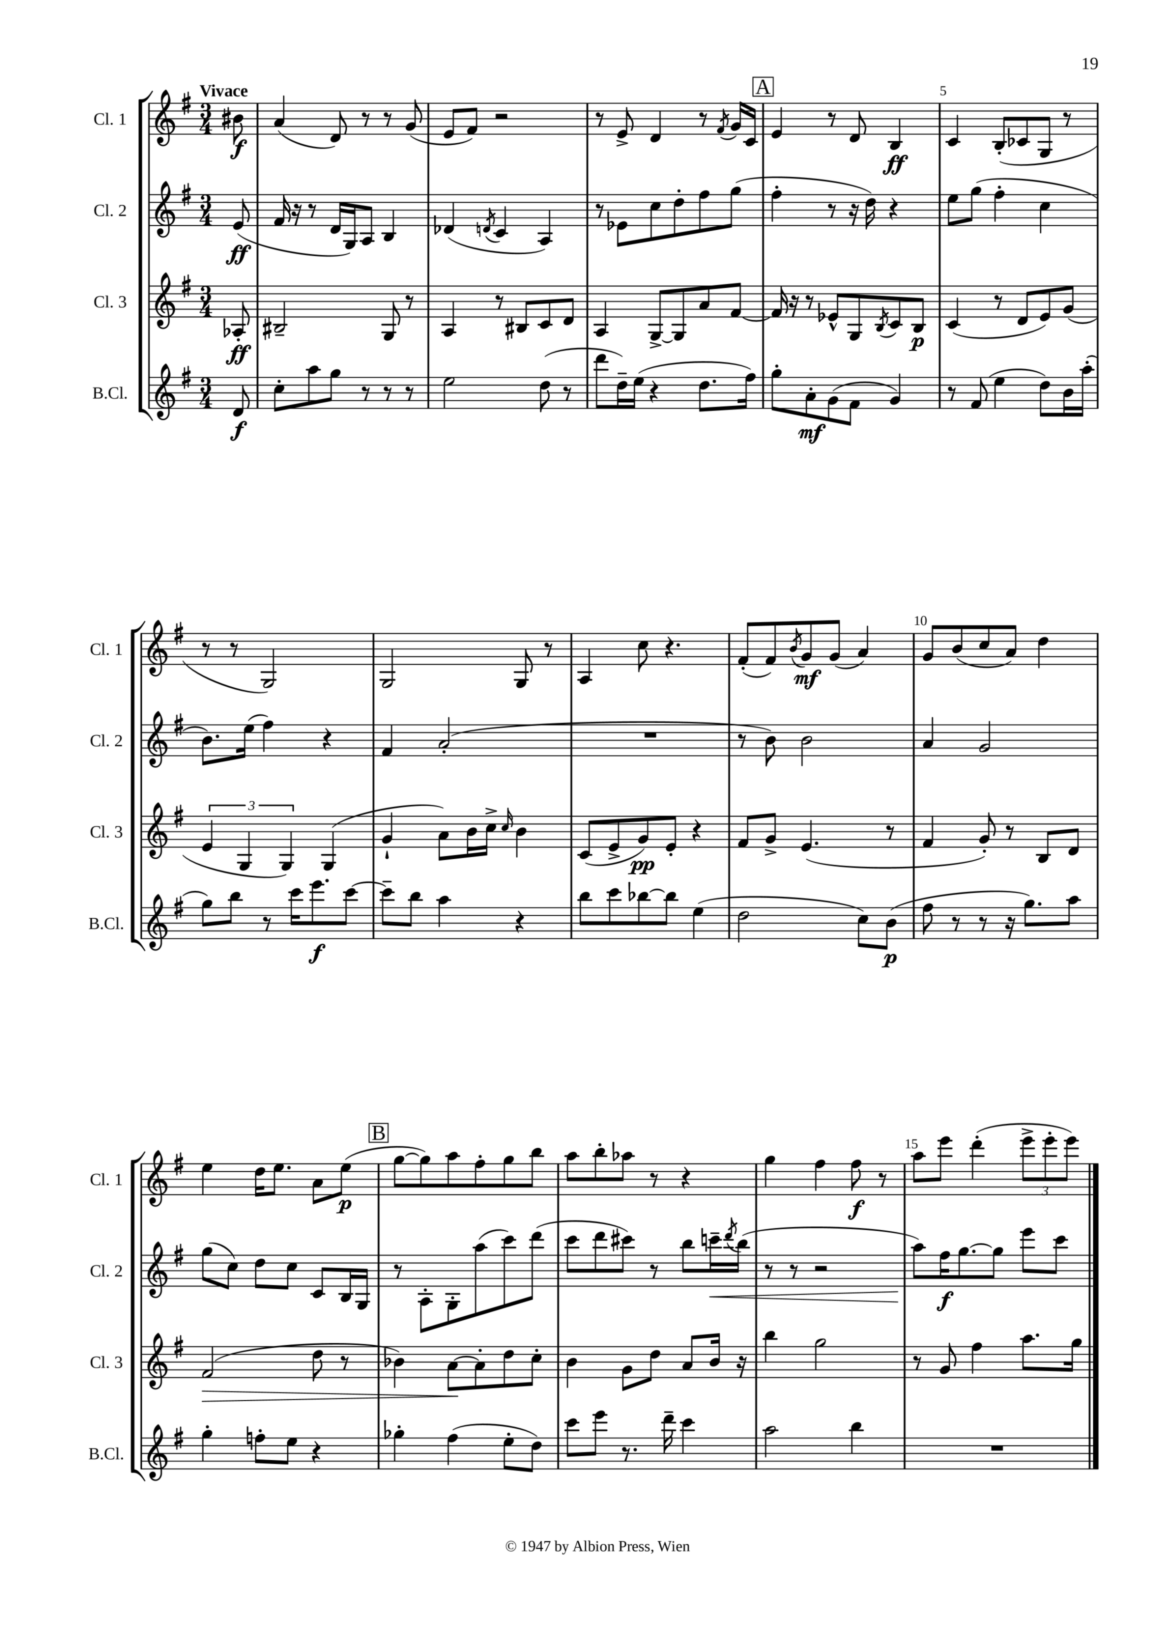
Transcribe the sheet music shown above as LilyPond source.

<<
\new StaffGroup <<
\new Staff = "s0" \with { instrumentName = "Cl. 1" shortInstrumentName = "Cl. 1" } {
    \clef treble \key g \major \numericTimeSignature \time 3/4 \partial 8 \tempo "Vivace"
    bis'8\f |
    a'4( d'8) r8 r8 g'8( |
    e'8 fis'8) r2 |
    r8 e'8-> d'4 r8 \acciaccatura { fis'8 } g'16 c'16 |
    \mark \markup { \box "A" } e'4 r8 d'8 b4\ff |
    c'4 b8-.( ces'8 g8 r8 |
    r8 r8 g2) |
    g2 g8 r8 |
    a4 c''8 r4. |
    fis'8-.( fis'8) \acciaccatura { b'8 } g'8\mf g'8( a'4) |
    g'8 b'8( c''8 a'8) d''4 |
    e''4 d''16 e''8. a'8 e''8\p( |
    \mark \markup { \box "B" } g''8~ g''8) a''8 fis''8-. g''8 b''8 |
    a''8 b''8-. aes''8 r8 r4 |
    g''4 fis''4 fis''8\f r8 |
    a''8 e'''8 d'''4-.( \tuplet 3/2 { e'''8-> e'''8-. e'''8) } \bar "|." |
}
\new Staff = "s1" \with { instrumentName = "Cl. 2" shortInstrumentName = "Cl. 2" } {
    \clef treble \key g \major \numericTimeSignature \time 3/4 \partial 8
    e'8\ff( |
    fis'16 r16 r8 d'16 g16) a8 b4 |
    des'4( \acciaccatura { d'8 } c'4 a4) |
    r8 ees'8 c''8 d''8-. fis''8 g''8( |
    \mark \markup { \box "A" } fis''4-. r8 r16 d''16) r4 |
    e''8 g''8( fis''4-. c''4 |
    b'8.) e''16( fis''4) r4 |
    fis'4 a'2-.( |
    R2. |
    r8 b'8) b'2 |
    a'4 g'2 |
    g''8( c''8) d''8 c''8 c'8 b16 g16 |
    \mark \markup { \box "B" } r8 a8-. g8-. a''8( c'''8) d'''8( |
    c'''8 d'''8 cis'''8) r8 b''8 c'''16--\< \acciaccatura { d'''8 } b''16( |
    r8 r8 r2 |
    a''8\!) fis''16\f g''8.~ g''8 e'''8 c'''8 \bar "|." |
}
\new Staff = "s2" \with { instrumentName = "Cl. 3" shortInstrumentName = "Cl. 3" } {
    \clef treble \key g \major \numericTimeSignature \time 3/4 \partial 8
    aes8-.\ff |
    bis2-- g8 r8 |
    a4 r8 bis8 c'8 d'8 |
    a4 g8~-> g8 a'8 fis'8~ |
    \mark \markup { \box "A" } fis'16 r16 r8 ees'8-^ g8 \acciaccatura { b8 } c'8 b8\p |
    c'4( r8 d'8 e'8) g'8( |
    \tuplet 3/2 { e'4 g4 g4) } g4( |
    g'4-! a'8) b'16 c''16-> \grace { c''16 } b'4 |
    c'8( e'8-> g'8\pp) e'8-. r4 |
    fis'8 g'8-> e'4.( r8 |
    fis'4 g'8-.) r8 b8 d'8 |
    fis'2\>( d''8 r8 |
    \mark \markup { \box "B" } bes'4) a'8~\! a'8-. d''8 c''8-. |
    b'4 g'8 d''8 a'8 b'16 r16 |
    b''4 g''2 |
    r8 g'8 fis''4 a''8. g''16 \bar "|." |
}
\new Staff = "s3" \with { instrumentName = "B.Cl." shortInstrumentName = "B.Cl." } {
    \clef treble \key g \major \numericTimeSignature \time 3/4 \partial 8
    d'8\f |
    c''8-. a''8 g''8 r8 r8 r8 |
    e''2 d''8( r8 |
    d'''8 d''16--) e''16( r4 d''8. fis''16) |
    \mark \markup { \box "A" } g''8-. a'8-.\mf g'8( fis'8 g'4) |
    r8 fis'8( e''4 d''8) b'16 a''16-.( |
    g''8) b''8 r8 c'''16 e'''8.\f c'''8~ |
    c'''8-- b''8 a''4 r4 |
    b''8 c'''8 bes''8~ bes''8 e''4( |
    d''2 c''8) b'8\p( |
    fis''8 r8 r8 r16 g''8.) a''8 |
    g''4-. f''8-. e''8 r4 |
    \mark \markup { \box "B" } ges''4-. fis''4( e''8-. d''8) |
    c'''8 e'''8 r8. d'''16-- c'''4 |
    a''2 b''4 |
    R2. \bar "|." |
}
>>
>>
\layout { \context { \Score \override BarNumber.break-visibility = ##(#f #t #t) barNumberVisibility = #(every-nth-bar-number-visible 5) } }
